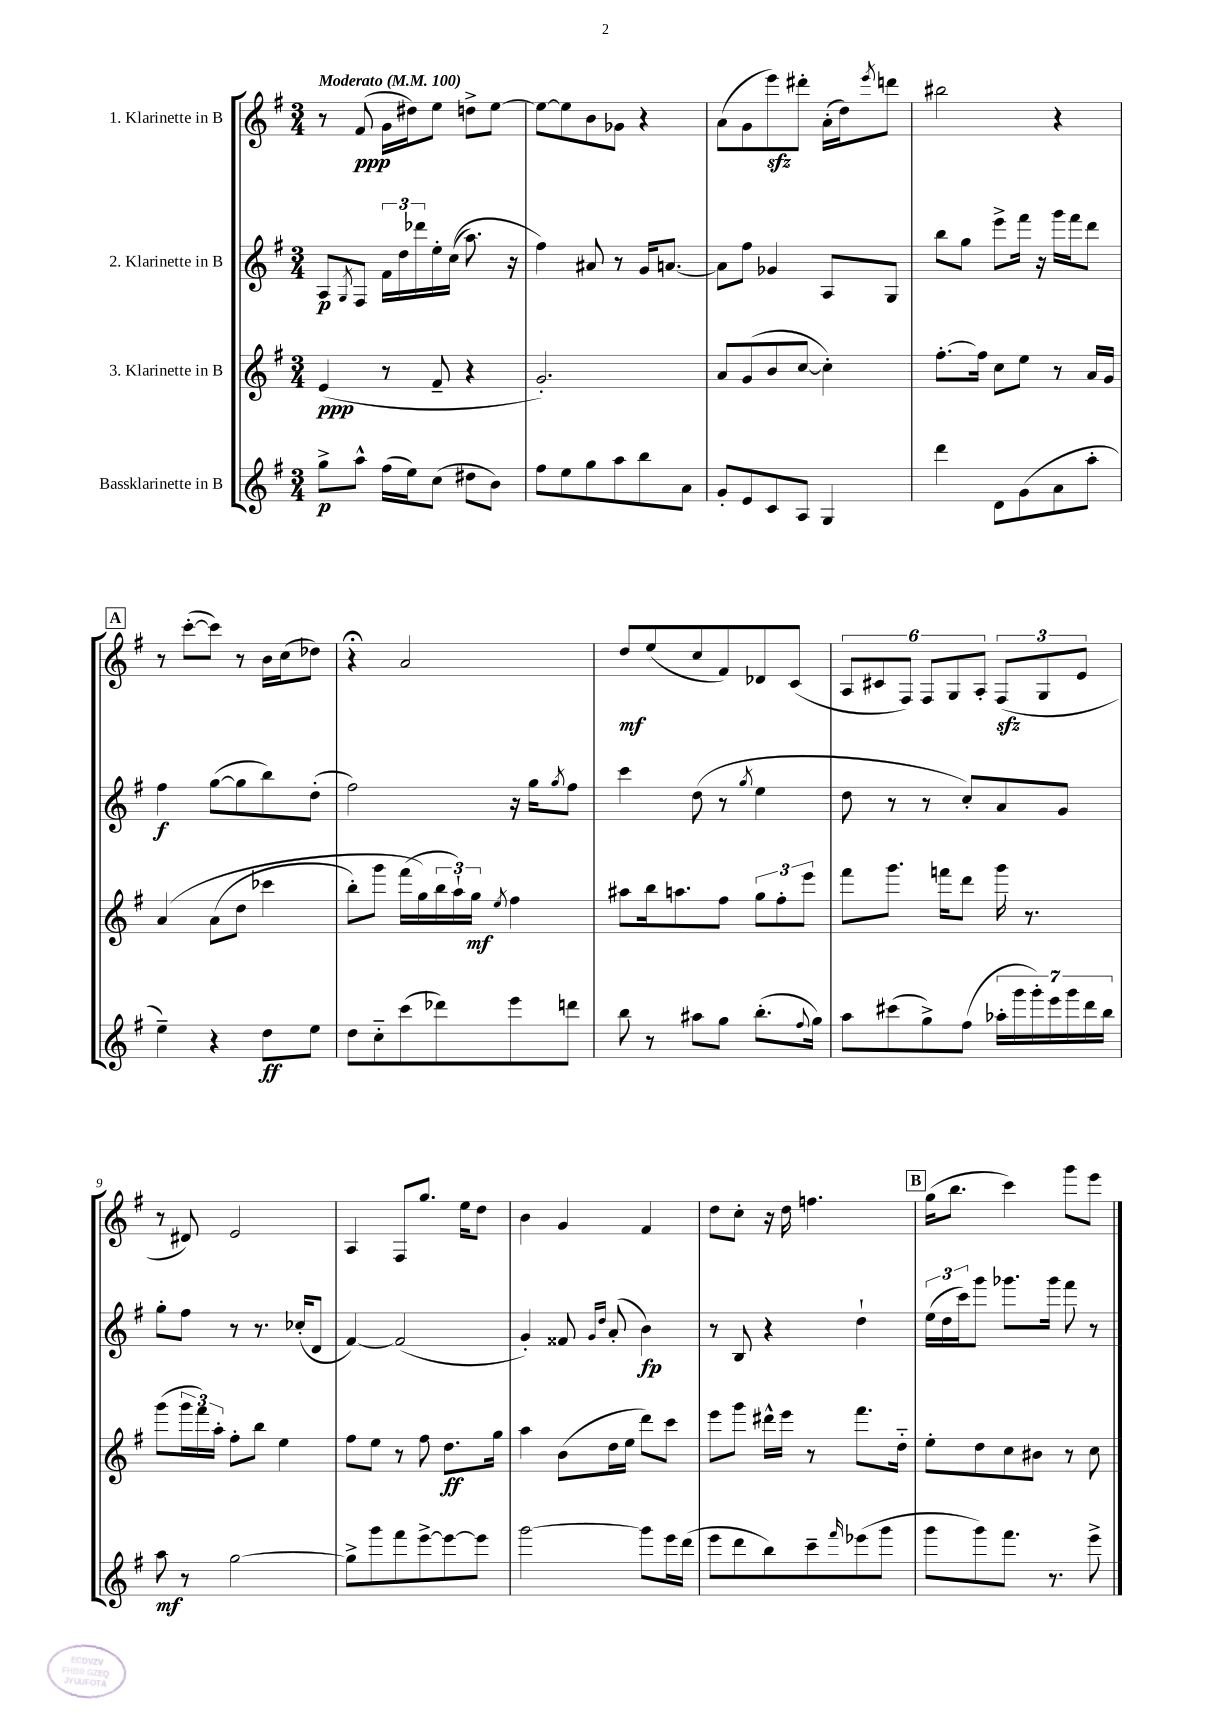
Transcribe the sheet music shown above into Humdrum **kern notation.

**kern	**kern	**kern	**kern
*staff4	*staff3	*staff2	*staff1
*clefG2	*clefG2	*clefG2	*clefG2
*k[f#]	*k[f#]	*k[f#]	*k[f#]
*M3/4	*M3/4	*M3/4	*M3/4
*MM100	*MM100	*MM100	*MM100
8gg^\L	(4e/	8A/L	8r
.	.	8qG/	.
8aa^^\J	.	8F#/J	(8f#/
(16ff#\LL	8r	24f#\LL	16g\LL
.	.	24dd\	.
16ee\J)	.	.	16dd#\J)
.	.	24ddd-\	.
(8cc\J	8f#~/	16ee'\	8ee\J
.	.	&((16cc\JJ	.
8dd#\L	4r	8.aa\)	8dd^\L
8b\J)	.	.	[8ee\J
.	.	16r	.
=	=	=	=
8ff#\L	2.g'/)	4ff#\&)	8ee\_L
8ee\	.	.	8ee\]
8gg\	.	8a#/	8b\
8aa\	.	8r	8g-\J
8bb\	.	16g/LK	4r
.	.	[8.a/J	.
8a\J	.	.	.
=	=	=	=
8g'/L	8a/L	8a\]L	(8a\L
8e/	(8g/	8ff#\J	8g\
8c/	8b/	4g-/	8eee\)
8A/J	[8cc/J	.	8ddd#'\J
4G/	4cc'\])	8A/L	(16a'\LL
.	.	.	16dd\J)
.	.	.	8qeee/
.	.	8G/J	8ddd\J
=	=	=	=
4ddd\	[8.ff#'\L	8bb\L	2bb#\
.	.	8gg\J	.
.	16ff#\]Jk	.	.
8d\L	8cc\L	8eee^\L	.
(8g\	8ee\J	16fff#\Jk	.
.	.	16r	.
8a\	8r	16ggg\LL	4r
.	.	16fff#\J	.
8aa'\J	16a/LL	8ddd\J	.
.	16g/JJ	.	.
=	=	=	=
4ee~\)	&(4a/	4ff#\	8r
.	.	.	([8ccc'\L
4r	(8a\L	([8gg\L	8ccc\]J)
.	8dd\J	8gg\]	8r
8dd\L	4ccc-\	8bb\)	16b\LL
.	.	.	(16cc\J
8ee\J	.	(8dd'\J	8dd-\J)
=	=	=	=
8dd\L	8bb'\L)	2ff#\)	4r;
8cc'~\	8ggg\J	.	.
(8ccc\	(16fff#\LL	.	2a/
.	16gg\&)	.	.
8ddd-\)	24bb\	.	.
.	24aa`\)	.	.
.	24gg\JJ	.	.
.	8qee/	.	.
8eee\	4ff#\	16r	.
.	.	16gg\LK	.
.	.	8qgg/	.
8ddd\J	.	8ff#\J	.
=	=	=	=
8bb\	8aa#\L	4ccc\	8dd/L
8r	16bb\k	.	(8ee/
.	8.aa\	.	.
8aa#\L	.	(8dd\	8cc/
8gg\J	8ff#\J	8r	8f#/)
.	.	8qgg/	.
(8.bb'\L	12gg\L	4ee\	8d-/
.	12ff#'\	.	.
.	.	.	(8c/J
.	12eee\J	.	.
8qqff#/	.	.	.
16gg\Jk)	.	.	.
=	=	=	=
8aa\L	8fff#\L	8dd\	12A/L
.	.	.	12c#/
(8ccc#\	8.ggg\J	8r	.
.	.	.	12F#/J)
8gg^\)	.	8r	12F#/L
.	16fff\LK	.	.
.	.	.	12G/
(8ff#\J	8ddd\J	8cc'/L)	.
.	.	.	12A'/J
28aa-'\LL	16ggg\	8a/	(12F#/L
28ggg\	.	.	.
.	8.r	.	.
28ggg'\)	.	.	.
.	.	.	12G/
28eee\	.	.	.
.	.	8g/J	.
28ggg\	.	.	.
.	.	.	12e/J
28ddd\	.	.	.
28bb\JJ	.	.	.
=	=	=	=
8aa\	(8ggg\L	8gg'\L	8r
8r	24ggg\L	8ff#\J	8d#/)
.	24fff#\)	.	.
.	24aa'\JJ	.	.
[2gg\	8ff#'\L	8r	2e/
.	8bb\J	8.r	.
.	4ee\	.	.
.	.	(16cc-'/LK	.
.	.	8d/J	.
=	=	=	=
8gg^\]L	8ff#\L	[4f#/)	4A/
8ggg\	8ee\J	.	.
8fff#\	8r	(2f#/]	8F#/L
[8eee^\	8ff#\	.	8.gg/J
8eee\_	8.dd\L	.	.
.	.	.	16ee\LK
8eee\]J	.	.	8dd\J
.	16gg\Jk	.	.
=	=	=	=
[2ggg\	4aa\	4g'/)	4b\
.	(8b\L	8f##/	4g/
.	.	16qqg/LL	.
.	.	16qqdd/JJ	.
.	16dd\L	(8a'/	.
.	16ee\JJ	.	.
8ggg\]L	8ddd\L)	4b\)	4f#/
16eee\L	8ccc\J	.	.
(16ddd\JJ	.	.	.
=	=	=	=
8eee\L	8eee\L	8r	8dd\L
8ddd\	8ggg\J	8B/	8cc'\J
8bb\)	16ddd#^^\LL	4r	16r
.	16eee\JJ	.	16dd\
8ccc~\	8r	.	4.ff\
16qqfff#/	.	.	.
(8eee-\	8.fff#\L	4dd`\	.
8ggg\J	.	.	.
.	16dd'~\Jk	.	.
=	=	=	=
8ggg\L	8ee'\L	(24ee\LL	(16gg\LK
.	.	24dd\	.
.	.	.	8.bb\J
.	.	24ccc\J)	.
8ggg\)	8dd\	8ggg\J	.
8.fff#\J	8cc\	8.ggg-\L	4ccc\)
.	8b#\J	.	.
8.r	.	16ggg-\Jk	.
.	8r	8fff#\	8ggg\L
8eee^\	8cc\	8r	8eee\J
==	==	==	==
*-	*-	*-	*-
